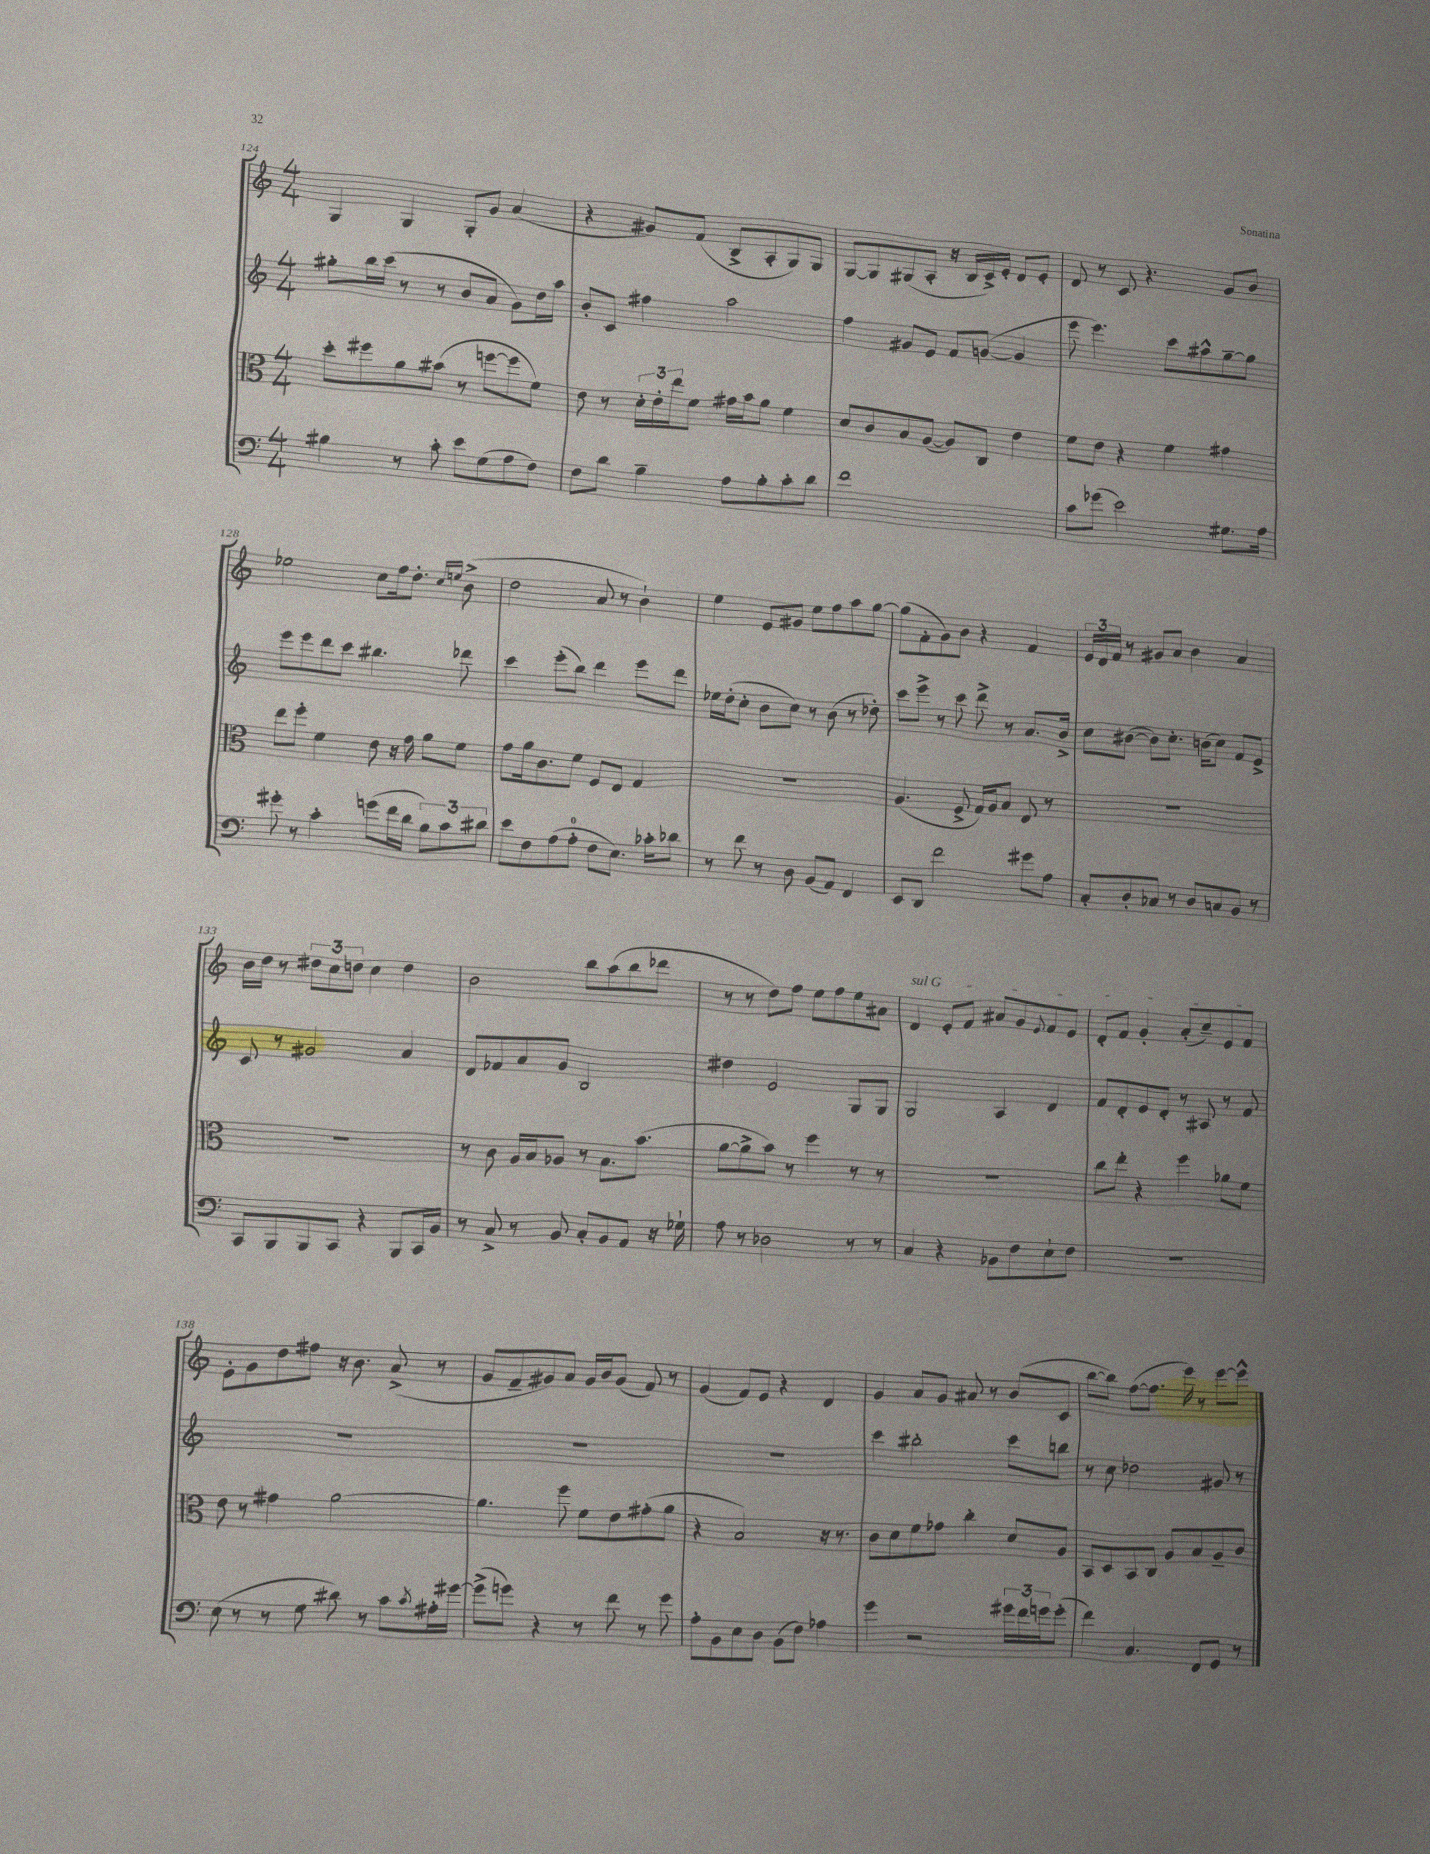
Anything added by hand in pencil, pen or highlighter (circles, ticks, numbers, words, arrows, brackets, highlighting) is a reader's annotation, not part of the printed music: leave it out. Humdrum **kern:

**kern	**kern	**kern	**kern
*staff4	*staff3	*staff2	*staff1
*clefF4	*clefC3	*clefG2	*clefG2
*k[]	*k[]	*k[]	*k[]
*M4/4	*M4/4	*M4/4	*M4/4
4B#	8dd'	8gg#'	4G
.	8ff#	16bb	.
.	.	(16ccc	.
8r	8a	8r	4G
8c'	(8b#	8r	.
8e	8r	8b	8G'
(8G	[8ff	8a	8g
8A	8ff]	8g)	(4a
8F)	8f)	16dd	.
.	.	16aa	.
=	=	=	=
8F	8e	8b'	4r
8d	8r	8c	.
4B~	24d'	4ff#	8g#)
.	24e'	.	.
.	24ee	.	.
.	8f	.	(8f
8A	16g#	2aa	8B^
.	16b	.	.
8B'	8a	.	8A'
8c'	4f	.	8G)
8d	.	.	8G
=	=	=	=
1f	8d	4ff	[8G
.	8c	.	8G]
.	8B	8g#	(8G#
.	([8A	8e	8A'
.	8A])	8f	16r
.	.	.	16B
.	8C	([8g	16c^)
.	.	.	16e'
.	4e	4g]	8d
.	.	.	8e'
=	=	=	=
8c	8f	8eee	8d
(8g-	8e	4.eee)	8r
2e)	4r	.	8c
.	.	.	4.r
.	4f	8ccc	.
.	.	8aa#^^	.
8.G#	4g#	[8gg~	8g
.	.	8gg]	8b
16A	.	.	.
=	=	=	=
8g#'	8ee	8eee	2ee-
8r	8ff'	8eee	.
4c'	4f	8ddd	.
.	.	8ccc	.
(8g	8e	4.bb#	8cc
16f	16r	.	16ff
16d	16g	.	8.dd'
12B)	8a	.	.
12c	.	.	.
.	.	.	16qqcc
.	.	.	16qqee
.	8f	8ddd-	(8b^
12d#	.	.	.
=	=	=	=
8e	8g	4ccc	2dd
8F	16a	.	.
.	8.c	.	.
(8A	.	(8eee'	.
8A'	8f	8bb)	.
8F	8F	4ddd	8a
8.E)	8E	.	8r
.	4G	8eee	4b`)
16c-'	.	.	.
8d-	.	8ddd	.
=	=	=	=
8r	1r	16ee-	4ee
.	.	(16dd'	.
8f	.	8cc'	.
8r	.	8b	8e
8D	.	8cc)	8g#
(8BB	.	8r	8ee
8AA)	.	(8b	8ff
4FF	.	8r	8aa
.	.	8dd-')	[8gg
=	=	=	=
8EE	(4.A	8ccc	(8gg]
8DD	.	8eee^	8f'
2f	.	8r	8g)
.	8F^	8ccc	8b
.	16G)	8ddd^	4r
.	16A	.	.
.	8B	8r	.
8g#	8E	8.a	4f
8A	8r	.	.
.	.	16b^	.
=	=	=	=
8C'	1r	8cc	24e
.	.	.	24d
.	.	.	24f
8D'	.	([8b#	8r
8C-	.	8b#])	8g#
8r	.	8.cc'	8a
8D	.	.	4b
.	.	(16b	.
8C	.	8cc)	.
8BB	.	8f	4a
8r	.	8e^	.
=	=	=	=
8CC	1r	8c	16b
.	.	.	16dd
8BBB	.	8r	8r
8BBB	.	2g#	12dd#
.	.	.	12cc
8CC	.	.	.
.	.	.	12dd
4r	.	.	4cc
8BBB	.	4a	4dd
16CC	.	.	.
16BB	.	.	.
=	=	=	=
8r	8r	8d	2b
8C^	8c	8f-	.
8r	16A	8a	.
.	16B	.	.
8BB	8A-	8g	.
8C'	8r	2B	8bb
8BB	8.B	.	(8aa
8AA	.	.	8bb
.	(8.b	.	.
16r	.	.	8ddd-
16G-`	.	.	.
=	=	=	=
8A	[8a	4dd#	8r
8r	8a^]	.	8r
2D-	8b)	2e	8dd)
.	8r	.	8ff
.	4ff	.	8ee
.	.	.	8ff
8r	8r	8G	8ee
8r	8r	8G	8a#
=	=	=	=
4C	1r	2G	4d
4r	.	.	8e'
.	.	.	8f
8BB-	.	4A	8a#
8F	.	.	8g
.	.	.	8qqe
8E`	.	4d	8f
8F	.	.	8e
=	=	=	=
1r	8cc	8f	8d'
.	8ee'	8d'	8f
.	4r	8e	4g'
.	.	8d'	.
.	4ff	8r	(8a'
.	.	8A#	8cc~)
.	8a-	8r	8e
.	8f	8f	8f
=	=	=	=
(8E	8e	1r	8e'
8r	8r	.	8g
8r	4g#	.	8dd
8G	.	.	8ff#
8d#)	[2a	.	16r
.	.	.	8.b
8r	.	.	.
8c	.	.	(8a^
8qc	.	.	.
16A#'	.	.	8r
[16g#	.	.	.
=	=	=	=
(8g#^]	4.a]	1r	8g
8g)	.	.	8f~
4r	.	.	8g#)
.	8ff	.	8a
8r	8f	.	16g#
.	.	.	16b
8f	8e	.	(8g#
8r	(8g#'	.	8f)
8g	8a	.	8r
=	=	=	=
8A'	4r	1r	(4g
8BB	.	.	.
8E	2B)	.	8f)
8D	.	.	8e
(8BB	.	.	4r
8F)	.	.	.
4A-	16r	.	4d
.	8.r	.	.
=	=	=	=
4g	8c	4ccc	4g
.	8d	.	.
2r	8f	2bb#'	8a
.	8g-	.	8g
.	4cc'	.	8a#
.	.	.	8r
24g#	8d	8ccc	(8b
24f	.	.	.
24g	.	.	.
(8g'	8A	8bb	8c
=	=	=	=
4f)	8BB	8r	[8bb
.	8D	8cc	8bb])
4.C	8BB	2dd-	([8ff
.	8C	.	8.ff]
.	8A	.	.
.	.	.	16eee)
8FF	8B	.	8r
8GG	8A~	8g#	[8eee
8r	8c	8r	8eee^^]
==	==	==	==
*-	*-	*-	*-
